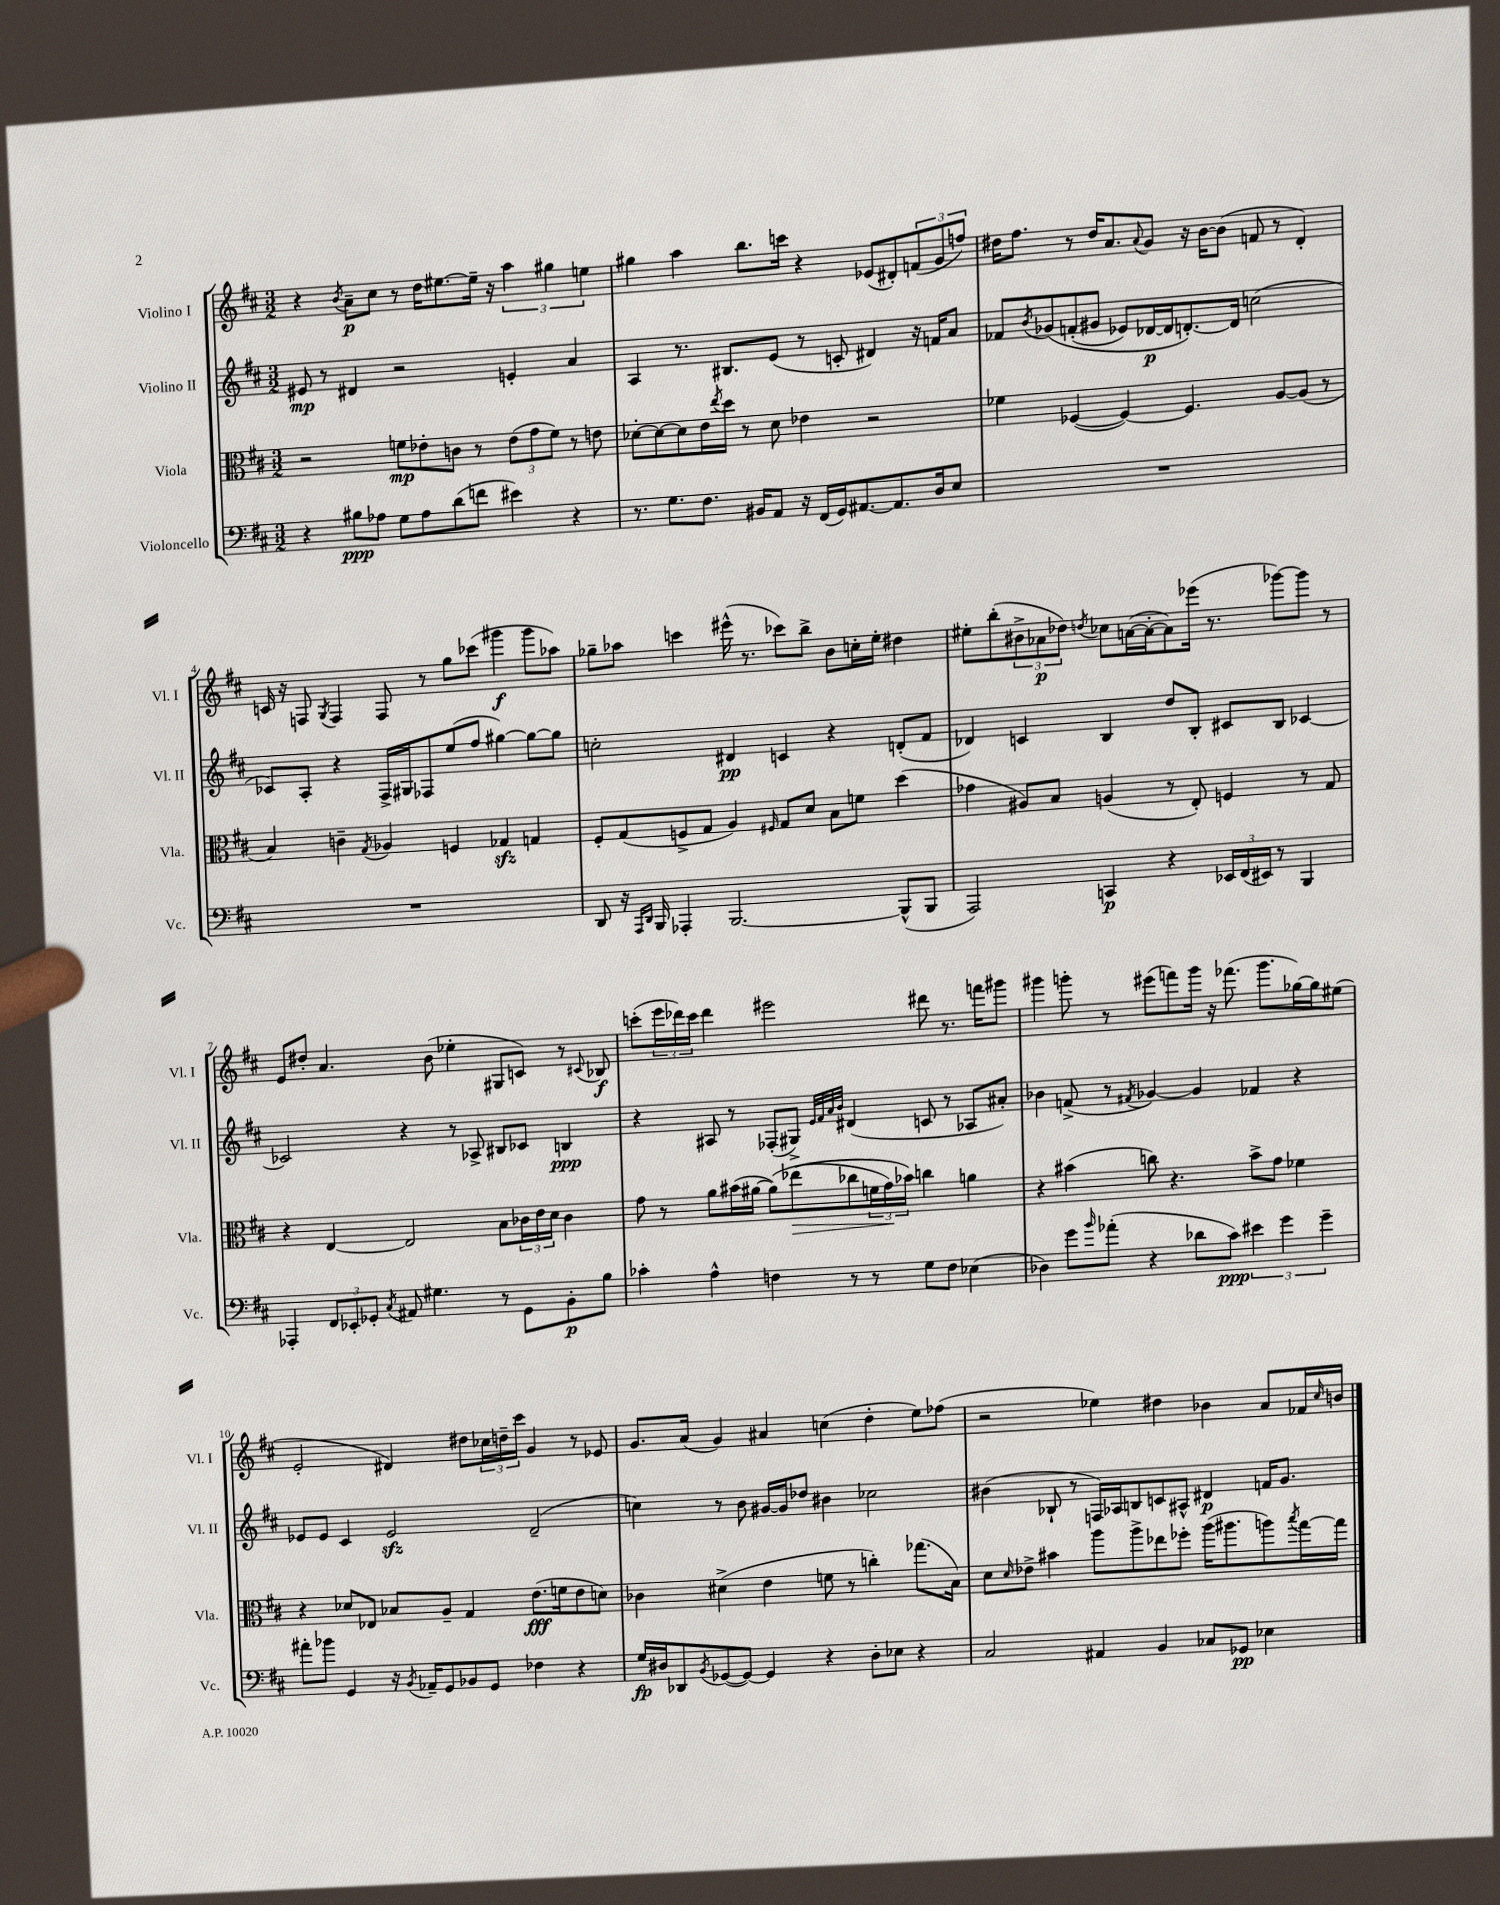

**kern	**kern	**kern	**kern
*staff4	*staff3	*staff2	*staff1
*clefF4	*clefC3	*clefG2	*clefG2
*k[f#c#]	*k[f#c#]	*k[f#c#]	*k[f#c#]
*M3/2	*M3/2	*M3/2	*M3/2
4r	2r	8e#	4r
.	.	8r	.
.	.	.	8qb
8B#	.	4d#	8a~
8A-	.	.	8cc#
8G	8f	2r	8r
8A-	8e-'	.	16dd
.	.	.	[8.ee#
(8d	8c	.	.
8f	8r	.	16ee#~]
.	.	.	16r
4e#)	(12e-	4e'	6aa
.	12g	.	.
.	12f)	.	6gg#
4r	8r	4a	.
.	.	.	6ee
.	8e	.	.
=	=	=	=
8.r	[8d-'	4A	4gg#
.	8d-_	.	.
8.G	.	.	.
.	8d-]	8.r	4aa
8.F#	16e	.	.
.	8qee	.	.
.	16dd	8.B#	.
.	8r	.	8.bb
16BB#	.	.	.
8AA	8d-	(8e	.
.	.	.	16ccc
16r	4e-	8r	4r
(16FF#	.	.	.
16GG)	.	8c'	.
[8.AA#	.	.	.
.	2r	4d#)	(8e-
8.AA#]	.	.	8d#')
.	.	16r	(12f
16D	.	16f	.
.	.	.	12g
8E	.	8a	.
.	.	.	12ff)
=	=	=	=
1.r	4f-	8f-	16dd#
.	.	.	8.ff#
.	.	8qb	.
.	.	&(8g-	.
.	([4F-	(8f'	8r
.	.	8g#	16dd#
.	.	.	8.a
.	4F-_)	8e-)	.
.	.	.	8qqa
.	.	[16d-	8g
.	.	16d-]	.
.	4.F-]	[8.d'&)	16r
.	.	.	[16b
.	.	.	(8b]
.	.	16d]	.
.	.	(2cc	8f
.	[8A	.	8r
.	(8A]	.	4d')
.	8r	.	.
=	=	=	=
1.r	4B)	8c-)	16c
.	.	.	16r
.	.	8A'	8F
.	.	.	8qG
.	4c~	4r	4F
.	8qG	.	.
.	4A-	16F#^	8F
.	.	16G#	.
.	.	8F-	8r
.	4F	(8ee	8gg
.	.	8ff#	(8ccc-
.	4G-	[4gg#)	4ggg#
.	4G	8gg#_	8ggg#
.	.	8gg#]	8aa-)
=	=	=	=
8DD	8F#'	2cc'	8gg-~
16r	(8G	.	8aa-
16qqAAA	.	.	.
16qqDD	.	.	.
16BBB	.	.	.
4AAA-'	8F^	.	4ccc
.	8G	.	.
[2.BBB	4A)	4d#	(16eee#^^
.	.	.	8.r
.	16qqF#	.	.
.	8G	4c	8ccc-)
.	8d	.	8bb^
.	8B	4r	8b
.	8f	.	16cc'
.	.	.	16ee'
(8BBB^^]	(4dd	(8d'	4dd#
8BBB	.	8f#	.
=	=	=	=
2AAA)	4g-	4d-)	8ee#'
.	.	.	(8bb'
.	8A#)	4c	12b#^
.	.	.	12a-
.	8B	.	.
.	.	.	12dd-)
.	.	.	8qdd
4CC	(4A	4B	8cc-
.	.	.	([16a
.	.	.	16a'_
4r	8r	8dd	8a])
.	8E')	8B'	(16eee-
.	.	.	8.r
24EE-	4F	8c#	.
(24FF#	.	.	.
24EE#)	.	.	.
8r	.	8B	[8ggg-)
4BBB	8r	[4c-	8ggg-]
.	8G	.	8r
=	=	=	=
4AAA-'	4r	2c-]	8e
.	.	.	8dd#'
12FF#	[4E	.	4.a
12EE-'	.	.	.
12GG-'	.	.	.
8qC#	.	.	.
8AA#	2E]	4r	.
4.G#	.	.	(8b
.	.	8r	4ee-'
.	.	8A-^	.
8r	8B	8B#	8G#
8GG-	24c-	8c-	8c)
.	24e	.	.
.	24d	.	.
8BB'	4c-	4B	8r
.	.	.	8qqc#
8B	.	.	8B-
=	=	=	=
4c-'	8g	4r	(8ccc'
.	8r	.	24eee
.	.	.	24ddd-)
.	.	.	24ccc
4A^^	8a	8A#	4ddd-
.	(16b#	8r	.
.	[16a#	.	.
4F	&(8a#])	(8F-'	2eee#
.	(8ee-	8G#^)	.
.	.	32qqe	.
.	.	32qqf#	.
.	.	32qqa	.
.	.	32qqb	.
8r	8cc-	(4d#	.
8r	24f	.	.
.	24g)	.	.
.	24b-&)	.	.
8G	4cc	8c	8ddd#
8F	.	8r	8.r
(4E-	4a	8A-	.
.	.	.	16fff
.	.	8a#')	8ggg#
=	=	=	=
4D-)	4r	4b-	4ggg#
8g	(4b#	(8f^	8ggg'
16qqb	.	.	.
(8a-'	.	8r	8r
.	.	8qf#	.
4r	8cc)	[4g-)	(8eee#
.	4.r	.	8fff)
8d-	.	4g-]	16ggg
.	.	.	16r
8c#)	.	.	(8.fff-
6e#	8b#^	4f-	.
.	.	.	8.ggg
.	8g	.	.
6g	.	.	.
.	4f-	4r	[16gg-)
.	.	.	16gg-]
6g~	.	.	.
.	.	.	(8ee#
=	=	=	=
8a#'	4r	8e-	2e'
8b-	.	8e-	.
4GG	8d-	4c#	.
.	8E-	.	.
16r	8B-	2e-	4d#)
8qBB	.	.	.
16AA-~	.	.	.
8GG	8A~	.	.
8BB-	4G	.	8dd#
8GG	.	.	24cc-
.	.	.	24dd~
.	.	.	24ccc#
4F-	(8.e	(2d~	4g
.	16f	.	.
4r	8e	.	8r
.	8d)	.	8e-
=	=	=	=
16G	4c-	4cc)	8.g
16D#	.	.	.
8DD-	.	.	.
.	.	.	(16a
8qBB	.	.	.
([8GG-	(4d#^	8r	4g)
8GG-_)	.	8b	.
4GG-]	4e	[16g#	4a#
.	.	16g#]	.
.	.	8dd-	.
4r	8f	4b#	(4cc
.	8r	.	.
8D#'	4cc')	2cc-	4dd'
8E-	.	.	.
4r	(8.gg-	.	8ee)
.	.	.	(8ff-
.	16B)	.	.
=	=	=	=
2C#	8d	(4b#	2r
.	16qqd	.	.
.	8e-^	.	.
.	4b#	8B-`	.
.	.	8r	.
4AA#	8aa	16F)	4ee-)
.	.	16A-	.
.	8aa^	8B	.
4BB	8ee-	8c	4dd#
.	8ff-'	8A#^^	.
8C-	(16aa	4d#	4b-
.	8.aa#	.	.
8GG-	.	.	.
4E-	8aa)	16f	8a
.	.	8.g	.
.	8qbb	.	.
.	[16gg	.	16f-
.	.	.	16qqcc#
.	16gg]	.	16b
==	==	==	==
*-	*-	*-	*-
